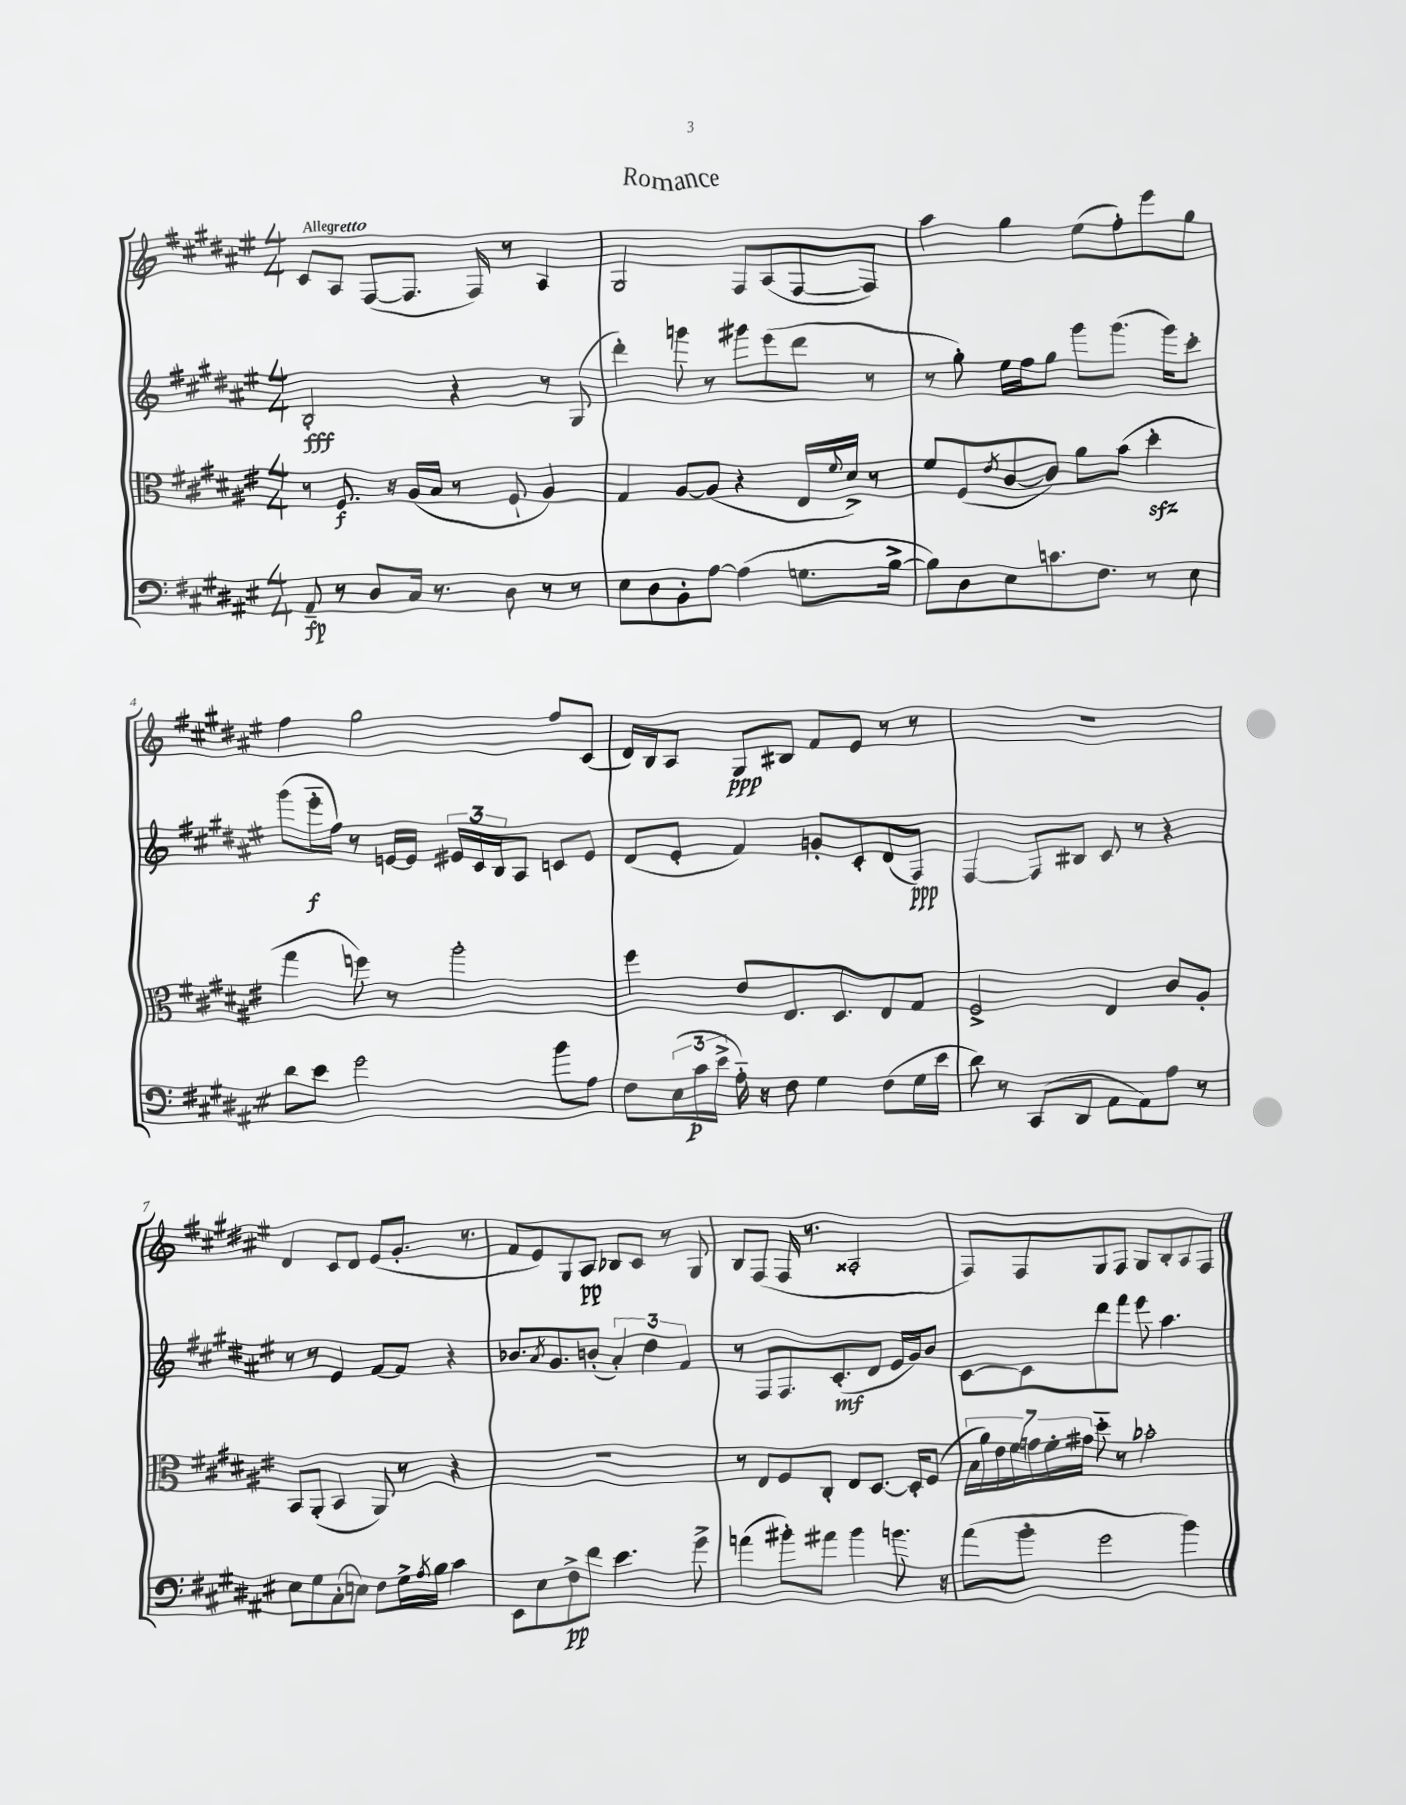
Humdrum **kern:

**kern	**kern	**kern	**kern
*staff4	*staff3	*staff2	*staff1
*clefF4	*clefC3	*clefG2	*clefG2
*k[f#c#g#d#a#e#]	*k[f#c#g#d#a#e#]	*k[f#c#g#d#a#e#]	*k[f#c#g#d#a#e#]
*M4/4	*M4/4	*M4/4	*M4/4
8AA#~/	8r	2B'/	8c#/L
8r	8.F#/	.	8A#/J
8D#/L	.	.	([8F#/L
.	16r	.	.
16C#/Jk	(16A#/LL	.	8.F#/]J
8.r	16B/JJ	.	.
.	8r	4r	.
.	.	.	16F#/)
8D#\	8F#`/	.	8r
8r	4A#/)	8r	4A#/
8r	.	(8G#/	.
=	=	=	=
8E#\L	4G#/	4ddd#'\)	2G#/
8D#\	.	.	.
8BB'\	[8A#/L	8ggg\	.
[8A#\J	(8A#/]J	8r	.
(4A#\]	4r	8ggg#\L	8F#/L
.	.	(8eee#\	(8A#/
8.G\L	16E#/LL	8ddd#\J	[8F#/
.	8qqf#/	.	.
.	16d#^/JJ)	.	.
.	8r	8r	8F#/]J)
[16B^\Jk	.	.	.
=	=	=	=
8B\]L)	8f#/L	8r	4aa#\
8D#\	(8F#/	8gg#'\)	.
.	8qe#/	.	.
8E#\	[8c#/	16ee#\LL	4gg#\
.	.	16ff#\J	.
8.c\	8c#/]J)	8gg#\J	.
.	8a#\L	8ggg#\L	(8ee#\L
8.F#\J	.	.	.
.	(8b\J	(8.ggg#\J	8ff#'\)
8r	4dd#'\	.	8eee#\
.	.	16ggg#\LK)	.
8E#\	.	8ccc#'\J	8gg#\J
=	=	=	=
8d#\L	4gg#\	(8ggg#\L	4ff#\
8e#\J	.	16eee#'~\L	.
.	.	16ff#\JJ)	.
2g#\	8ff\)	8r	2gg#\
.	8r	[16e/LL	.
.	.	16e/]JJ	.
.	2aa#'\	24e#/LL	.
.	.	24c#/	.
.	.	24B/J	.
.	.	8A#/J	.
8b\L	.	8c/L	8ff#/L
8A#\J	.	8e#/J	(8c#/J
=	=	=	=
8F#\L	4ff#\	(8d#/L	16d#/LL)
.	.	.	16B/J
(24E#\L	.	8e#'/J	8A#/J
24c#\	.	.	.
24e#^\JJ	.	.	.
16A#'~\)	8e#/L	4f#/)	8G#/L
16r	.	.	.
8F#\	8.E#/	.	8B#/J
4G#\	.	8g'/L	8f#/L
.	8.D#/	.	.
.	.	8c#'/	8e#/J
(8F#\L	8E#/	(8d#/	8r
16G#\L	8G#/J	8F#/J)	8r
16e#\JJ	.	.	.
=	=	=	=
8d#\)	2F#^/	[4F#/	1r
8r	.	.	.
(8CC#/L	.	8F#/]L	.
8DD#/J	.	8B#/J	.
8AA#\L	4E#/	8c#/	.
8AA#\)	.	8r	.
8A#\J	8c#/L	4r	.
8r	8A#'/J	.	.
=	=	=	=
8E#\L	8BB/L	8r	4d#/
8G#\	(8AA#'/J	8r	.
(8C#'\	4BB/	4e#/	8c#/L
8E\J)	.	.	8d#/J
8F#\L	8AA#/)	[8f#/L	(8e#/L
16G#^\L	8r	8f#/]J	8.g#'/J
8qA#/	.	.	.
16B\JJ	.	.	.
4c#\	4r	4r	.
.	.	.	8.r
=	=	=	=
8EE#\L	1r	8.b-/L	8f#/L
8E#\	.	.	8e#/)
.	.	8qa#/	.
.	.	8.g#/	.
8F#^\	.	.	8G#/
8f#\J	.	(8b'/J	8A#/J
4.e#\	.	6a#'/)	8B-/L
.	.	.	8c#/J
.	.	6dd#\	.
.	.	.	8r
.	.	6f#/	.
8g#^\	.	.	8G#/
=	=	=	=
(4a\	8r	8r	8B/L
.	8E#/L	8F#/L	(8F#/J
8b#'\L)	8F#/	8.F#/	16F#/
.	.	.	8.r
8a#\J	8C#'/J	.	.
.	.	(8.c#'/	.
4b#\	8E#/L	.	2A##'/
.	[8.D#/J	8d#/J	.
8.b\	.	16e#/LL	.
.	16D#'/]LK	16g#/J)	.
.	(8F#/J	8b/J	.
16r	.	.	.
=	=	=	=
(8a#\L	28B\LL	[8c#\L	8F#/L)
.	28a#\)	.	.
.	28e#\	.	.
.	28f#\	.	.
8b'\J	.	8c#\]	8F#/
.	28g\	.	.
.	28f#'\	.	.
.	28g#\JJ	.	.
2g#\	8dd#'~\	8ddd#\	8G#/
.	8r	8fff#\J	8F#/J
.	2b-'\	8eee#\	8G#/L
.	.	4.aa#\	8B'/
4b\)	.	.	8A#/
.	.	.	8F#/J
==	==	==	==
*-	*-	*-	*-
